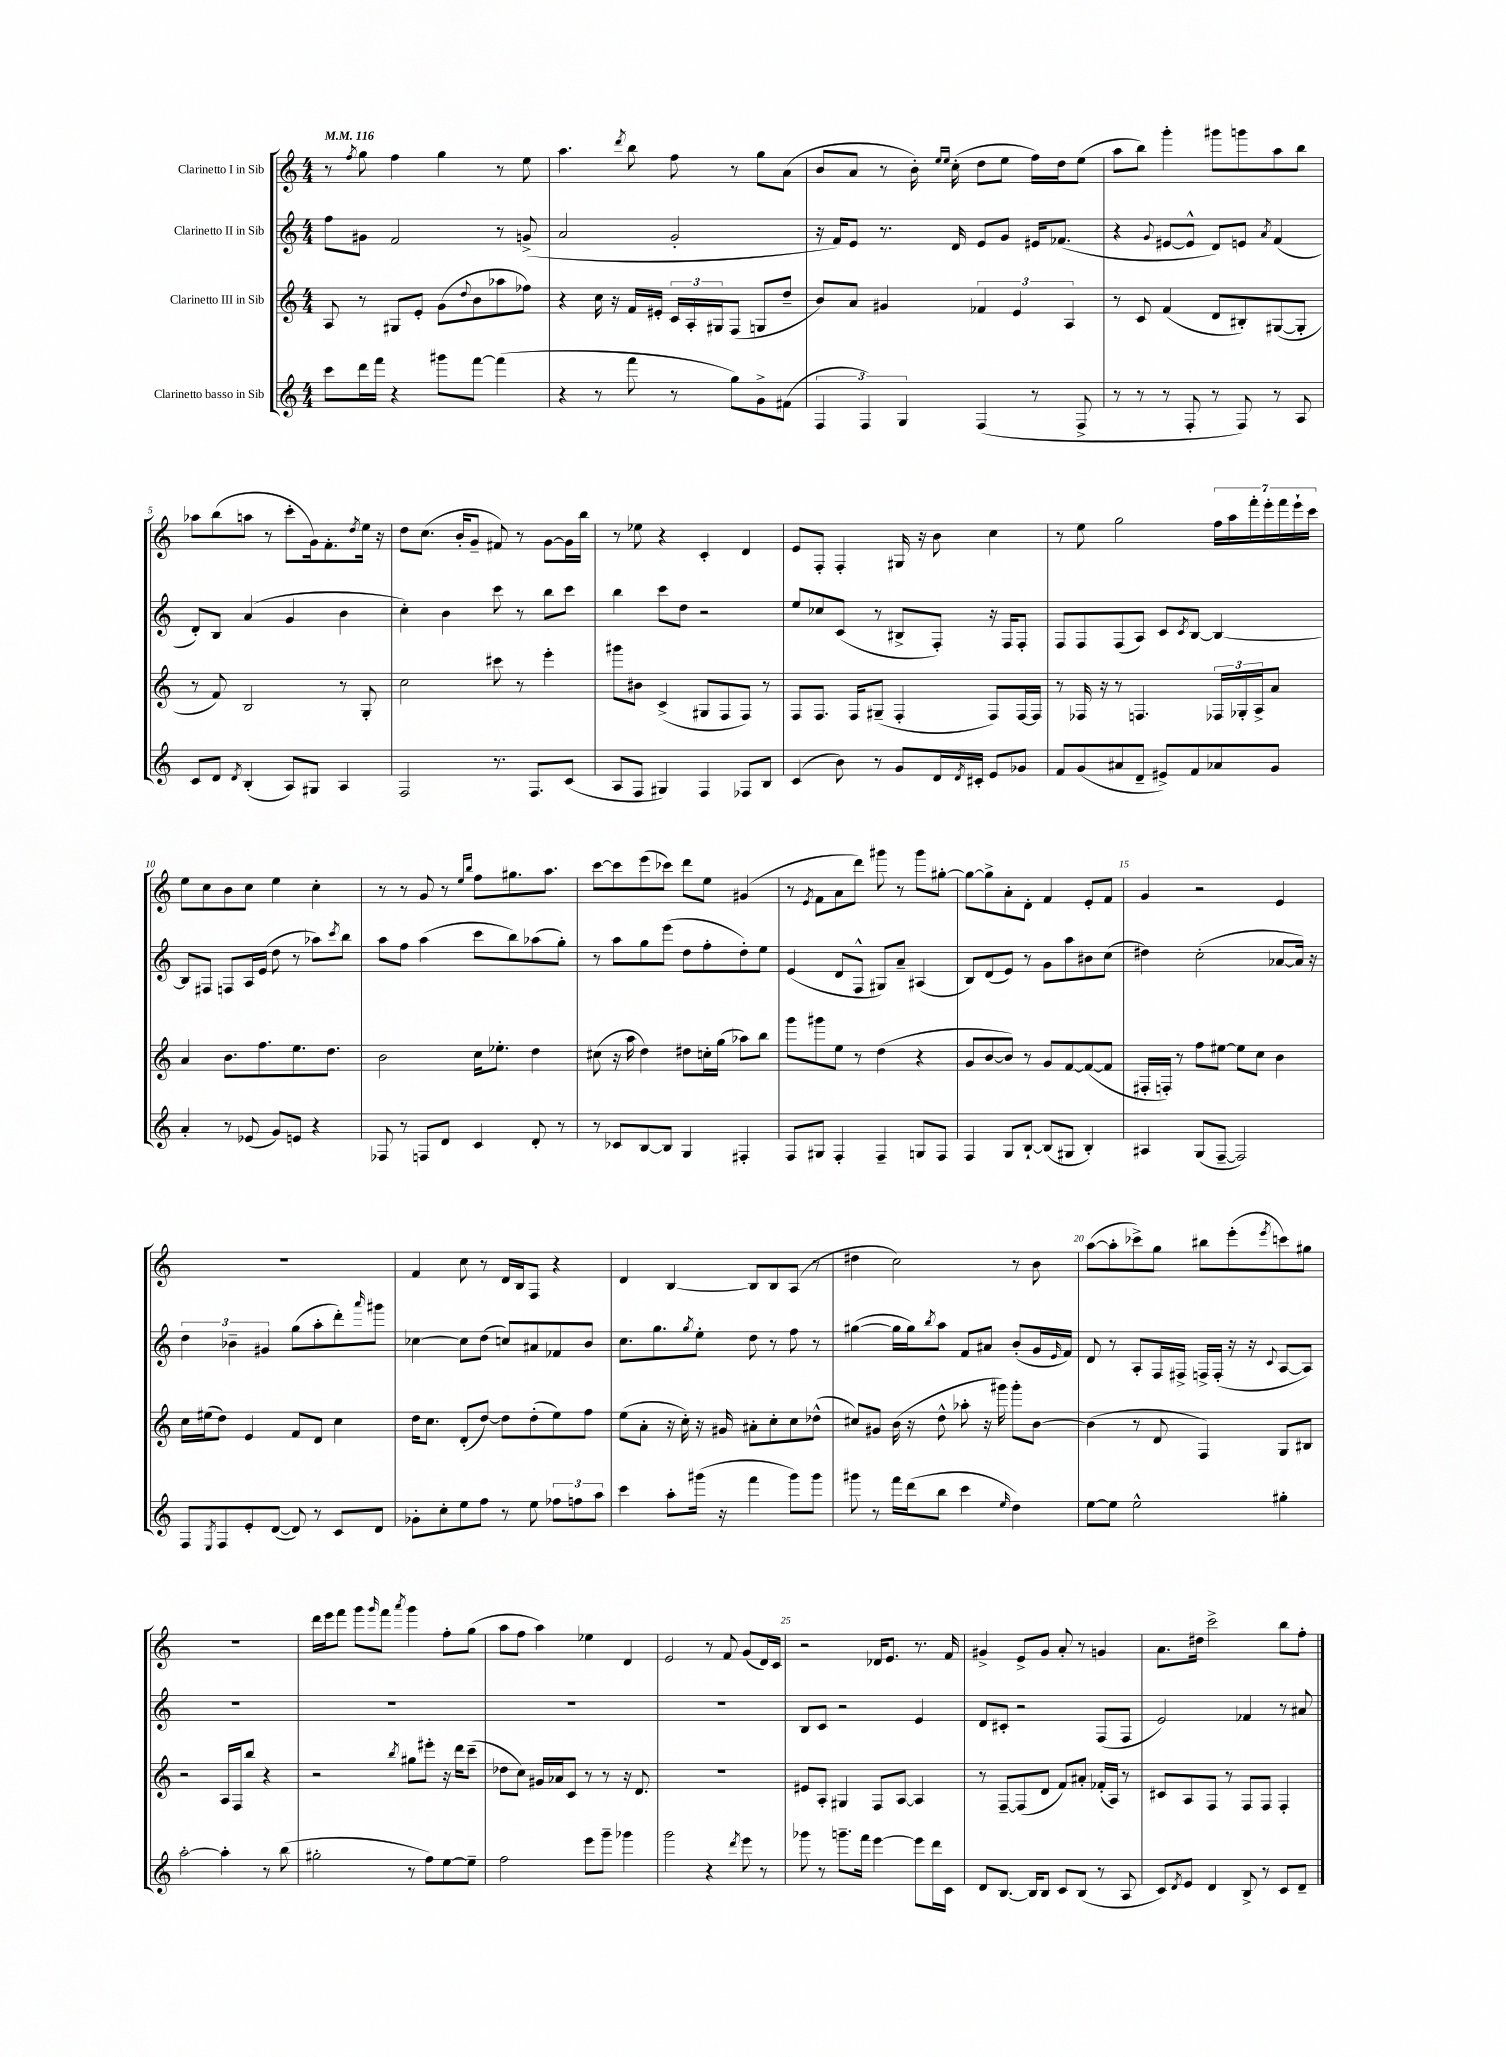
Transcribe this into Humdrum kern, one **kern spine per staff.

**kern	**kern	**kern	**kern
*part4	*part3	*part2	*part1
*staff4	*staff3	*staff2	*staff1
*I"Clarinetto basso in Sib	*I"Clarinetto III in Sib	*I"Clarinetto II in Sib	*I"Clarinetto I in Sib
*clefG2	*clefG2	*clefG2	*clefG2
*k[]	*k[]	*k[]	*k[]
*M4/4	*M4/4	*M4/4	*M4/4
*MM116	*MM116	*MM116	*MM116
=1	=1	=1	=1
8ccc\L	8A/	8ff\L	8r
.	.	.	8qff/
16ddd\L	8r	8g#X\J	8gg\
16fff\JJ	.	.	.
4r	8G#X/L	2f/	4ff\
.	8e'/J	.	.
8ggg#X\L	(8g\L	.	4gg\
.	8qqdd/	.	.
[8fff\J	8b\	.	.
(4fff\]	8aa-X\	8r	8r
.	8ff-X\J)	(8gn^/	8ee\
=2	=2	=2	=2
4r	4r	2a/	4.aa\
8r	16cc\	.	.
.	16r	.	.
.	.	.	8qddd/
8fff\	16f/LL	.	8bb\
.	16e#X'/JJ	.	.
8r	24c/LL	2g'/	8ff\
.	24A'/	.	.
.	24G#X/J	.	.
8gg\L)	(8F/J	.	8r
8g^\	8Gn/L	.	8gg\L
(8f#X\J	8dd~/J	.	(8a\J
=3	=3	=3	=3
6F/	8b/L)	16r	8b/L
.	.	16f/KL)	.
.	8a/J	8e/J	8a/J
6F/)	.	.	.
.	4g#X/	8.r	8r
6G/	.	.	.
.	.	.	16b'\)
.	.	.	16qqee/LL
.	.	.	16qqee/JJ
.	.	16d/	(16cc'\
(4F/	6f-X/	8e/L	8dd\L
.	.	8g/J	8ee\J
.	6e/	.	.
8r	.	16e#X/KL	16ff\LL)
.	.	(8.f-X/J	16dd\J
.	6A/	.	.
8F^/	.	.	(8ee\J
=4	=4	=4	=4
8r	8r	4r	8aa\L
8r	8c/	.	8bb\J)
.	.	8qqg/	.
8r	(4f/	[8e#X/L	4ggg'\
8F'/	.	8e#^^/J]	.
8r	8d/L	8d/L)	8ggg#X\L
8F/)	8B#X'/)	8en/J	8gggn\
.	.	8qa/	.
8r	([8G#X/	(4f/	8aa\
8A/	8G#'/J]	.	8bb\J
!!LO:LB:g=z
=5	=5	=5	=5
8c/L	8r	8d'/L)	8aa-X\L
8d/J	8f/)	8B/J	(8bb\
8qd/	.	.	.
(4B'/	2B/	(4a/	8aan\J
.	.	.	8r
8A/L)	.	4g/	8ccc'\L
8G#X/J	.	.	16g\k)
.	.	.	8.f'\
4A/	8r	4b\	.
.	.	.	8qdd/
.	8G'/	.	16ee\Jk
.	.	.	16r
=6	=6	=6	=6
2F/	2cc\	4cc'\)	8dd\L
.	.	.	(8.cc\J
.	.	4b\	.
.	.	.	16b'/KL
.	.	.	8g~/J
8.r	8ccc#X\	8ccc\	8f#X/)
.	8r	8r	8r
8.F/L	.	.	.
.	4eee'\	8bb\L	[8g\L
(8c/J	.	8ccc\J	16g\L]
.	.	.	16bb\JJ
=7	=7	=7	=7
8A/L	8ggg#X\L	4bb\	8r
8F/J	8b#X\J	.	8ee-X\
4G#X/)	(4c^/	8ccc\L	4r
.	.	8dd\J	.
4F/	8G#X/L	2r	4c'/
.	8F/	.	.
8F-X/L	8F/J)	.	4d/
8B/J	8r	.	.
=8	=8	=8	=8
(4c/	8F/L	8ee/L	8e/L
.	8.F/J	8cc-X/	8F'/J
8b\)	.	(8c/J	4F'/
.	16F/KL	.	.
8r	(8G#X~/J	8r	.
8g/L	4F'/	8B#X^/L	16G#X/
.	.	.	16r
16d/L	.	8F'/J)	8b\
8qd/	.	.	.
16c#X'/JJ	.	.	.
8e/L	8F/L)	16r	4cc\
.	.	16F/KL	.
8g-X/J	[16F/L	8F'/J	.
.	16F/JJ]	.	.
=9	=9	=9	=9
8f/L	8r	8F/L	8r
(8g/	16F-X/	8F/	8ee\
.	16r	.	.
8a#X/	8r	(8F/	2gg\
8d~/J	4.Fn/	8A/J)	.
8e#X^/L)	.	8c/L	.
.	.	8qc/	.
8f/	.	[8B/J	.
8a-X/	24F-X/LL	4B/_	28ff\LL
.	.	.	28aa\
.	24G-X'/	.	.
.	.	.	28fff'\
.	24A^/J	.	.
.	.	.	28eee'\
8g/J	8a/J	.	.
.	.	.	28fff\
.	.	.	28eee`\
.	.	.	28ccc\JJ
!!LO:LB:g=z
=10	=10	=10	=10
4a'/	4a/	8B/L]	8ee\L
.	.	8F#X/J	8cc\
8r	8.b\L	8Fn/L	8b\
(8e-X/	.	16A/L	8cc\J
.	8.ff\	(16e/JJ	.
8g/L)	.	8dd\	4ee\
8en/J	8.ee\	8r	.
4r	.	8aa-X\L)	4cc'\
.	8.dd\J	.	.
.	.	8qccc/	.
.	.	8bb\J	.
=11	=11	=11	=11
8F-X/	2b\	8aa\L	8r
8r	.	8ff\J	8r
8Fn/L	.	(4aa\	8g/
8d/J	.	.	8r
.	.	.	16qqee/LL
.	.	.	16qqbb/JJ
4c/	16cc\KL	8ccc\L	8ff\L
.	8.ee-X'\J	.	.
.	.	8bb\)	8.gg#X\
8d'/	4dd\	(8aa-X\	.
.	.	.	8.aa\J
8r	.	8gg'\J)	.
=12	=12	=12	=12
8r	(8cc#X\	8r	[8ccc\L
8c-X/L	16r	8aa\L	8ccc\]
.	16aa\	.	.
[8B/	4dd\)	8gg\	(8eee\
8B/J]	.	(8eee\J	8ccc-X\J)
4G/	8dd#X\L	8dd\L	8ddd\L
.	16ccn'\L	8ff'\	8ee\J
.	(16gg\JJ	.	.
4F#X'/	8aa-X\L)	8dd'\)	(4g#X/
.	8bb\J	8ee\J	.
=13	=13	=13	=13
8F/L	8ggg\L	(4e/	8r
.	.	.	8qe/
8G#X/J	8ggg#X\	.	8f\L
4F'/	8ee\J	8d/L	8a\
.	8r	8F^^/J	8ddd\J)
4F~/	(4dd\	8G#X/L)	8ggg#X\
.	.	8a~/J	8r
8Gn/L	4r	(4A#X/	8ggg#\L
8F/J	.	.	[8gg#X'\J
=14	=14	=14	=14
4F/	8g/L	8B/L)	8gg#\L_
.	[8b/	(8d/	8gg#^\]
8G/L	8b/J])	8e/J)	8a'\
[8B`/J	8r	8r	8d'\J
(8B/L]	8g/L	8g\L	4f/
8G#X/J	[8f/	8aa\	.
4B'/)	(8f/_	8b#X\	8e'/L
.	8f/J]	(8cc\J	8f/J
=15	=15	=15	=15
4A#X/	16F#X'/LL	4dd#X\)	4g/
.	16Fn'/JJ)	.	.
.	8r	.	.
(8G/L	8ff\L	(2cc'\	2r
[8F~/J	[8ee#X\J	.	.
2F/])	8ee#\L]	.	.
.	8cc\J	.	.
.	4b\	[8a-X/L	4e/
.	.	16a-/Jk])	.
.	.	16r	.
!!LO:LB:g=z
=16	=16	=16	=16
8F/L	16cc\LL	6dd\	1r
.	(16ee#X\J	.	.
8qE/	.	.	.
8F/	8dd\J)	.	.
.	.	6b-X~\	.
8e'/	4e/	.	.
.	.	6g#X/	.
([8d/J	.	.	.
8d/])	8f/L	(8gg\L	.
8r	8d/J	8aa'\	.
8c/L	4cc\	8ddd'\)	.
.	.	16qqaaa/	.
8d/J	.	8ggg#X\J	.
=17	=17	=17	=17
8g-X'\L	16dd\KL	[4cc-X\	4f/
.	8.cc\J	.	.
8cc'\	.	.	.
8ee\	(8d'/L	8cc-\L]	8cc\
8ff\J	[8dd/J)	(8dd\J	8r
8r	8dd\L]	8ccn/L)	16d/LL
.	.	.	16B/J
8ee\	(8dd'\	8a#X/	8F/J
12ff-X\L	8ee\)	8f-X/	4r
12ffn\	.	.	.
.	8ff\J	8b/J	.
12aa\J	.	.	.
=18	=18	=18	=18
4ccc\	(8ee\L	8.cc\L	4d/
.	8a'\J	.	.
.	.	8.gg\	.
8aa'\L	16r	.	[4B/
.	16cc'\)	.	.
.	.	8qgg/	.
(16ggg#X\Jk	16r	8ee'\J	.
16r	16g#X/	.	.
4fff\	8a#X'\L	8dd\	8B/L]
.	8cc'\	8r	8B/
8ggg#\L)	8cc\	8ff\	(8A/J
8ggg#\J	(8dd-X^^\J	8r	8r
=19	=19	=19	=19
8ggg#X\	8cc#X/L)	([4gg#X\	4dd#X\
8r	8g#X/J	.	.
16fff\LL	(16b\	16gg#\LL]	2cc\)
(16ddd\J	16r	16gg#\J)	.
.	.	8qbb/	.
8bb\J	8dd^^\	8aa\J	.
4ccc\	8aa-X'\	8f/L	.
.	16r	8a#X/J	.
.	16ggg#X\)	.	.
16qqee/	.	.	.
4dd\)	8ggg#'\L	(8b'/L	8r
.	[8b\J	16g/L	8b\
.	.	16qqe/	.
.	.	16f/JJ)	.
=20	=20	=20	=20
[8ee\L	(4b\]	8d/	([8aa\L
8ee\J]	.	8r	8aa'\]
2ee^^\	8r	8A'/L	8ccc-X^\)
.	8d/	16F/L	8gg\J
.	.	16F#X^/JJ	.
.	4F/)	16Fn^/LL	8bb#X\L
.	.	(16F'/JJ	.
.	.	16r	(8eee'\
.	.	16r	.
.	.	8qqc/	8qeee/
4gg#X'\	8G/L	[8A/L	8cccn\)
.	8B#X/J	8A/J])	8gg#X\J
!!LO:LB:g=z
=21	=21	=21	=21
[2aa'\	2r	1r	1r
4aa'\]	16A/LL	.	.
.	16F/J	.	.
.	8bb/J	.	.
8r	4r	.	.
(8bb\	.	.	.
=22	=22	=22	=22
2gg#X'\	2r	1r	16ddd\LL
.	.	.	16eee\J
.	.	.	8fff\J
.	.	.	8ggg\L
.	.	.	16qqggg/
.	.	.	8fff\J
.	8qbb/	.	8qaaa/
8r	8gg#X\L	.	4ggg\
8ff\L)	8eee#X'\J	.	.
[8ee\	16r	.	8ff'\L
.	16ddd\KL	.	.
8ee~\J]	(8ccc~\J	.	(8gg\J
=23	=23	=23	=23
2ff\	8dd-X\L	1r	8aa\L
.	8cc\J)	.	8ff\J
.	16g#X/LL	.	4aa\)
.	16a-X/J	.	.
.	8c/J	.	.
8eee\L	8r	.	4ee-X\
8ggg~\J	8r	.	.
4ggg-X\	16r	.	4d/
.	8.d/	.	.
=24	=24	=24	=24
2ggg\	1r	1r	2e/
4r	.	.	8r
.	.	.	8f/
8qddd/	.	.	.
8eee\	.	.	(8g/L
8r	.	.	16d/L)
.	.	.	16c/JJ
=25	=25	=25	=25
8ggg-X\	8e#X/L	8B/L	2r
8r	8A'/J	8c/J	.
8.gggn~\L	4G#X/	2r	.
16fff\Jk	.	.	.
[4eee\	8F/L	.	16d-X/KL
.	.	.	8.e/J
.	[8A/J	.	.
8eee\L]	4A/]	4e/	8.r
16ddd\L	.	.	.
16c\JJ	.	.	16f/
=26	=26	=26	=26
8d/L	8r	8d/L	4g#X^/
[8.B/J	[8F~/L	8c#X'/J	.
.	(8F/]	2r	8e^/L
16B/KL]	.	.	.
8B/J	8d/J	.	8g#/J
8c/L	8f/L)	.	8a'/
(8B/J	8a#X'/J	.	8r
8r	(16f-X'/LL	(8F/L	4gn/
.	16A/JJ)	.	.
8A/	8r	8F/J	.
=27	=27	=27	=27
8c/L)	8c#X/L	2e/)	8.a\L
8qd/	.	.	.
8e/J	8A/	.	.
.	.	.	16dd#X\Jk
4d/	8F/J	.	2ccc^\
.	8r	.	.
8B^/	8F/L	4f-X/	.
8r	8F/J	.	.
8c/L	4F'/	8r	8bb\L
8d~/J	.	8a#X/	8ff'\J
==	==	==	==
*-	*-	*-	*-
